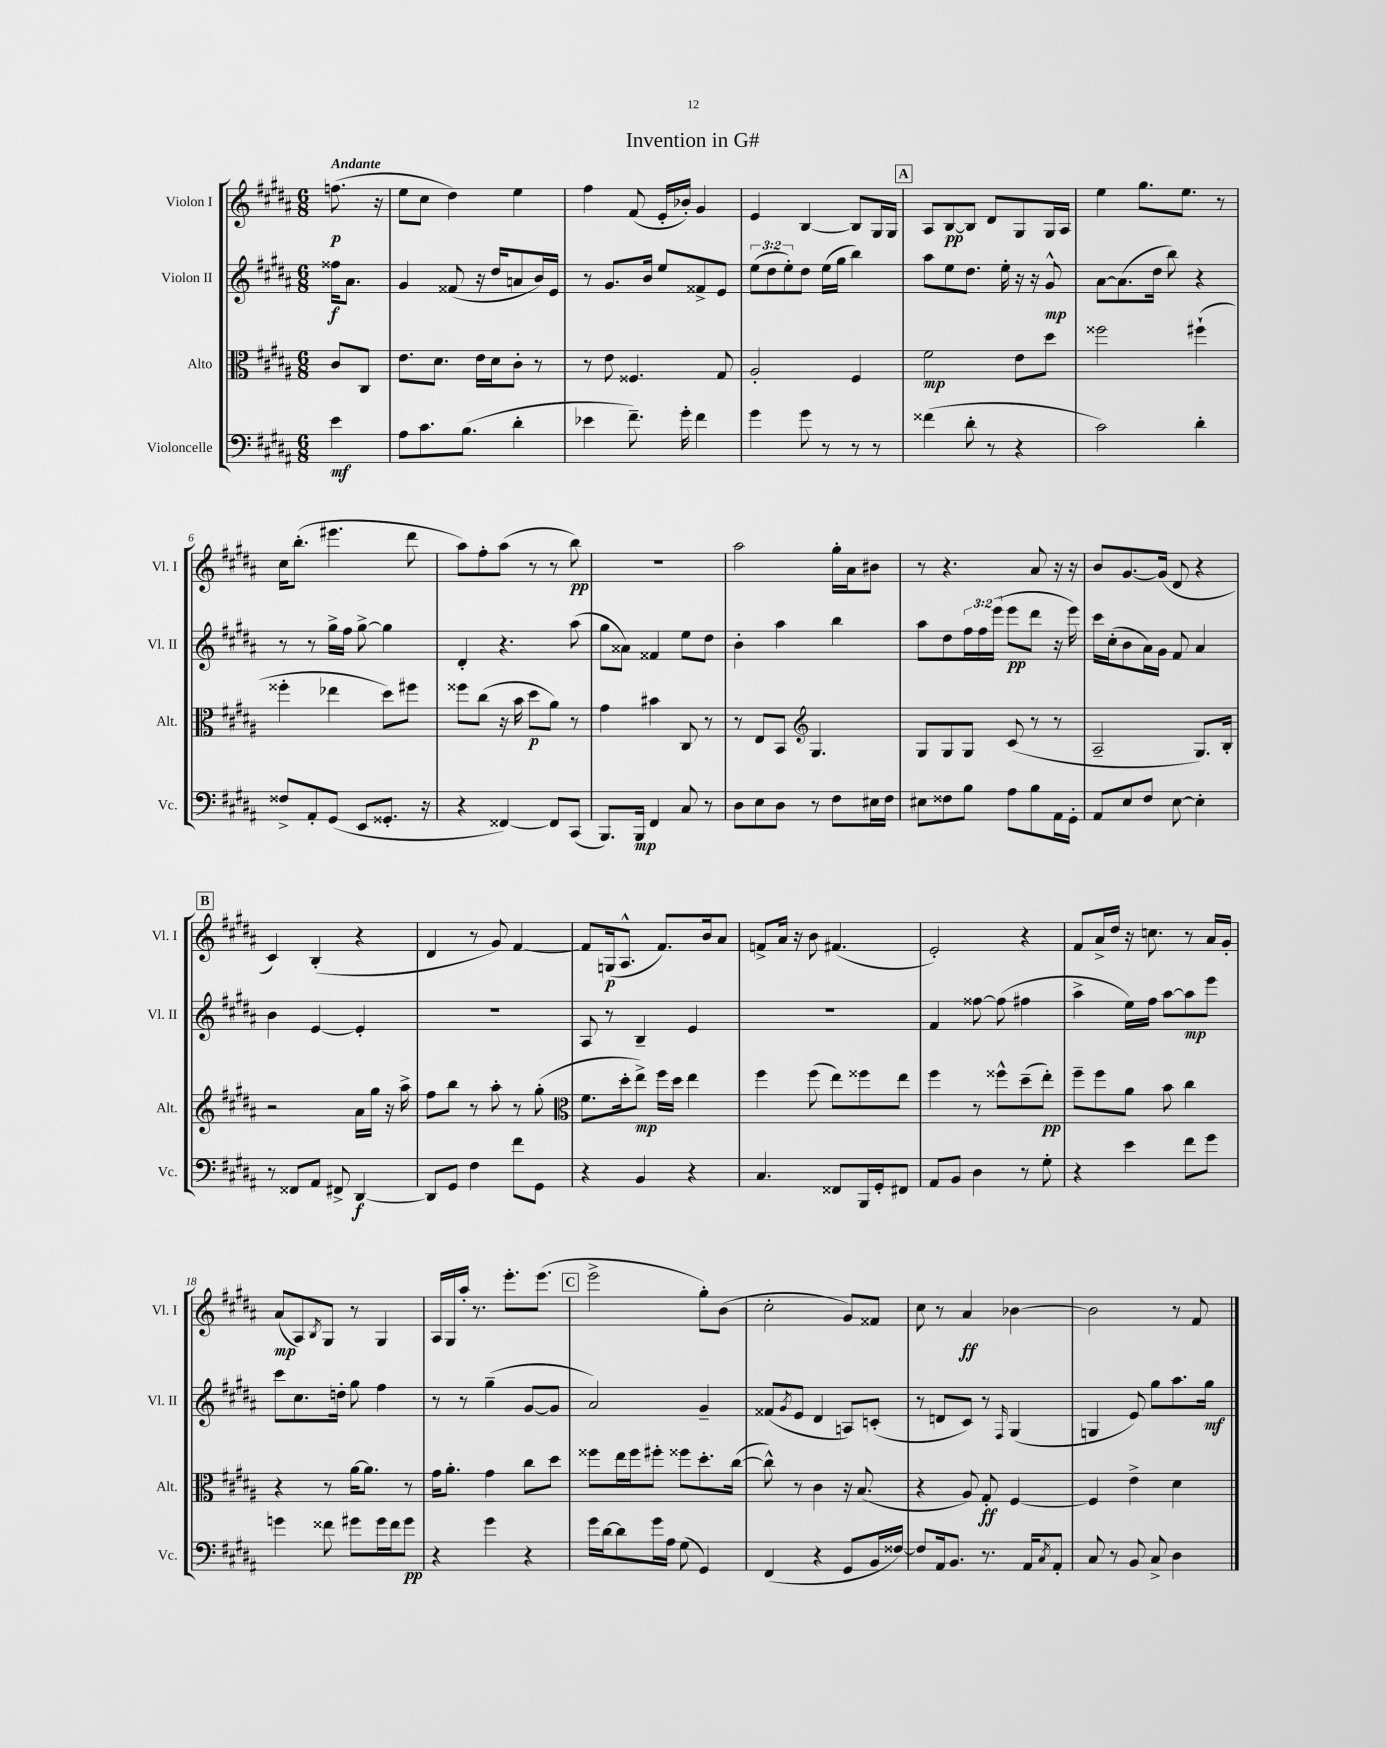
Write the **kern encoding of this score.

**kern	**kern	**kern	**kern
*staff4	*staff3	*staff2	*staff1
*clefF4	*clefC3	*clefG2	*clefG2
*k[f#c#g#d#a#]	*k[f#c#g#d#a#]	*k[f#c#g#d#a#]	*k[f#c#g#d#a#]
*M6/8	*M6/8	*M6/8	*M6/8
4e	8c#	16ff##	(8.ff
.	.	8.a#	.
.	8C#	.	.
.	.	.	16r
=	=	=	=
8A#	8.e	4g#	8ee
8.c#	.	.	8cc#
.	8.d#	.	.
.	.	(8f##	4dd#)
(8.B	.	.	.
.	16e	16r	.
.	16d#	16dd#	.
4d#'	8c#'	8a	4ee
.	8r	16b)	.
.	.	16e	.
=	=	=	=
4e-	8r	8r	4ff#
.	8e	8.g#	.
8.f#~)	4.F##	.	(8f#
.	.	16b	.
.	.	8ee	16e'
16g#'	.	.	16b-')
4f#	.	8f##^	4g#
.	8G#	8e	.
=	=	=	=
4g#	2A#'	(12ee	4e
.	.	12dd#	.
.	.	12ee')	.
8g#	.	8dd#	[4B
8r	.	(16ee	.
.	.	16gg#	.
8r	4F#	4bb)	8B]
8r	.	.	16G#
.	.	.	16G#
=	=	=	=
(4f##	2f#	8aa#	8A#
.	.	8ee	[8B
8d#'	.	8.dd#	8B]
8r	.	.	8d#
.	.	16ee'	.
4r	8e	16r	8G#
.	.	16r	.
.	8dd#	8g#^^	16G#
.	.	.	16A#
=	=	=	=
2c#)	2ff##	[8a#	4ee
.	.	(8.a#]	.
.	.	.	8.gg#
.	.	16dd#	.
.	.	8bb)	.
.	.	.	8.ee
4d#'	(4ff#`	4r	.
.	.	.	8r
=	=	=	=
8F##^	4ff##'	8r	16cc#
.	.	.	(8.bb'
8AA#'	.	8r	.
(8GG#	4ee-	16gg#^	4.eee#
.	.	16ff#	.
8EE	.	[8gg#^	.
8.GG##'	8dd#)	4gg#]	.
.	8ff#	.	8ddd#
16r	.	.	.
=	=	=	=
4r	8ff##	4d#'	8aa#)
.	(8cc#	.	8ff#'
[4FF##)	16r	4.r	(8aa#
.	16b	.	.
.	8dd#	.	8r
8FF##]	8a#)	.	8r
(8CC#	8r	(8aa#	8bb)
=	=	=	=
8.BBB)	4g#	8gg#	2.r
.	.	8a##)	.
16BBB	.	.	.
4FF#	4b#	4f##	.
8C#	8C#	8ee	.
8r	8r	8dd#	.
=	=	=	=
8D#	8r	4b'	2aa#
8E	8E	.	.
8D#	8BB	4aa#	.
*	*clefG2	*	*
8r	4.G#	.	.
8F#	.	4bb	16gg#'
.	.	.	16a#
16E#	.	.	8b#
16F#	.	.	.
=	=	=	=
8E#	8G#	8aa#	8r
8F##	8G#	8dd#	4.r
8B	8G#	24ff#	.
.	.	24ff#	.
.	.	(24eee	.
8A#	(8c#	8eee	.
8B	8r	8ddd#	8a#
16AA#	8r	16r	16r
16GG#'	.	16eee)	16r
=	=	=	=
8AA#	2A#~	16ccc#	8b
.	.	(16cc#'	.
8E	.	8b	[8.g#
8F#	.	16a#)	.
.	.	16g#	(16g#]
[8E	.	8f#	8d#
4E']	8.G#)	4a#	4r
.	16B'	.	.
=	=	=	=
8r	2r	4b	4c#)
8FF##	.	.	.
8AA#	.	[4e	(4B'
8FF#^	.	.	.
[4DD#	16a#	4e']	4r
.	16gg#	.	.
.	16r	.	.
.	16aa#^	.	.
=	=	=	=
8DD#]	8ff#	2.r	4d#
8GG#	8bb	.	.
4F#	8r	.	8r
.	8aa#'	.	8g#)
8f#	8r	.	[4f#
8GG#	(8gg#'	.	.
=	=	=	=
*	*clefC3	*	*
4r	8.f#	8A#	8f#]
.	.	8r	(16G
.	16dd#'	.	8.A#^^
4BB	8ee^)	4B~	.
.	16ff#	.	8.f#)
.	16dd#	.	.
4r	4ee	4e	.
.	.	.	16b
.	.	.	8a#
=	=	=	=
4.C#	4ff#	2.r	8f^
.	.	.	16a#
.	.	.	16r
.	(8ff#	.	8b
8FF##	8ee)	.	(4.f#
16BBB	8ff##	.	.
16GG#'	.	.	.
8FF#	8ee	.	.
=	=	=	=
8AA#	4ff#	4f#	2e')
8BB	.	.	.
4D#	8r	[8ff##	.
.	8ff##^^	(8ff##]	.
8r	(8dd#~	4ff#	4r
8G#'	8ee')	.	.
=	=	=	=
4r	8ff#~	4aa#^	8f#
.	8ff#	.	16a#^
.	.	.	16dd#
4e	8a#	16ee)	16r
.	.	16ff#	8.cc
.	8b	[8aa#	.
8f#	4cc#	8aa#]	8r
8g#	.	8eee	16a#
.	.	.	16g#'
=	=	=	=
4g	4r	8ccc#	(8a#
.	.	8.cc#	8A#)
.	.	.	8qB
8f##	8r	.	8G#
.	.	16dd'	.
8g#	[16a#	8gg#	8r
.	8.a#]	.	.
16g#	.	4ff#	4G#
16f##	.	.	.
8g#	8r	.	.
=	=	=	=
4r	16g#	8r	16A#
.	8.a#'	.	16G#
.	.	8r	16aa#'
.	.	.	8.r
4g#	4g#	(4gg#~	.
.	.	.	8.eee'
4r	8cc#	[8g#	.
.	.	.	(8.eee
.	8dd#	8g#]	.
=	=	=	=
16g#	8ff##	2a#)	2eee^
[16d#	.	.	.
8d#]	16ee	.	.
.	16ff##	.	.
16g#	8ff#'	.	.
16A#	.	.	.
(8G#	8ff##	.	.
4GG#)	8.dd#'	4g#~	8gg#')
.	.	.	(8b
.	([16cc#	.	.
=	=	=	=
(4FF#	8cc#^^])	(8f##	2cc#'
.	.	8qg#	.
.	8r	8e	.
4r	4c#	4d#	.
8GG#	16r	8A)	8g#)
.	(8.B	.	.
16BB	.	(8c'	8f##
[16F##)	.	.	.
=	=	=	=
8F##]	4r	8r	8cc#
16AA#	.	8d	8r
8.BB	.	.	.
.	8A#)	8c#)	4a#
8.r	8G#'	8r	.
.	.	16qqF#	.
.	[4F#	(4G#	[4b-
16AA#	.	.	.
8qC#	.	.	.
8AA#'	.	.	.
=	=	=	=
8C#	4F#]	4G	2b-]
8r	.	.	.
8BB	4e^	8e)	.
8C#^	.	8gg#	.
4D#	4d#	8.aa#	8r
.	.	.	8f#
.	.	16gg#	.
==	==	==	==
*-	*-	*-	*-
